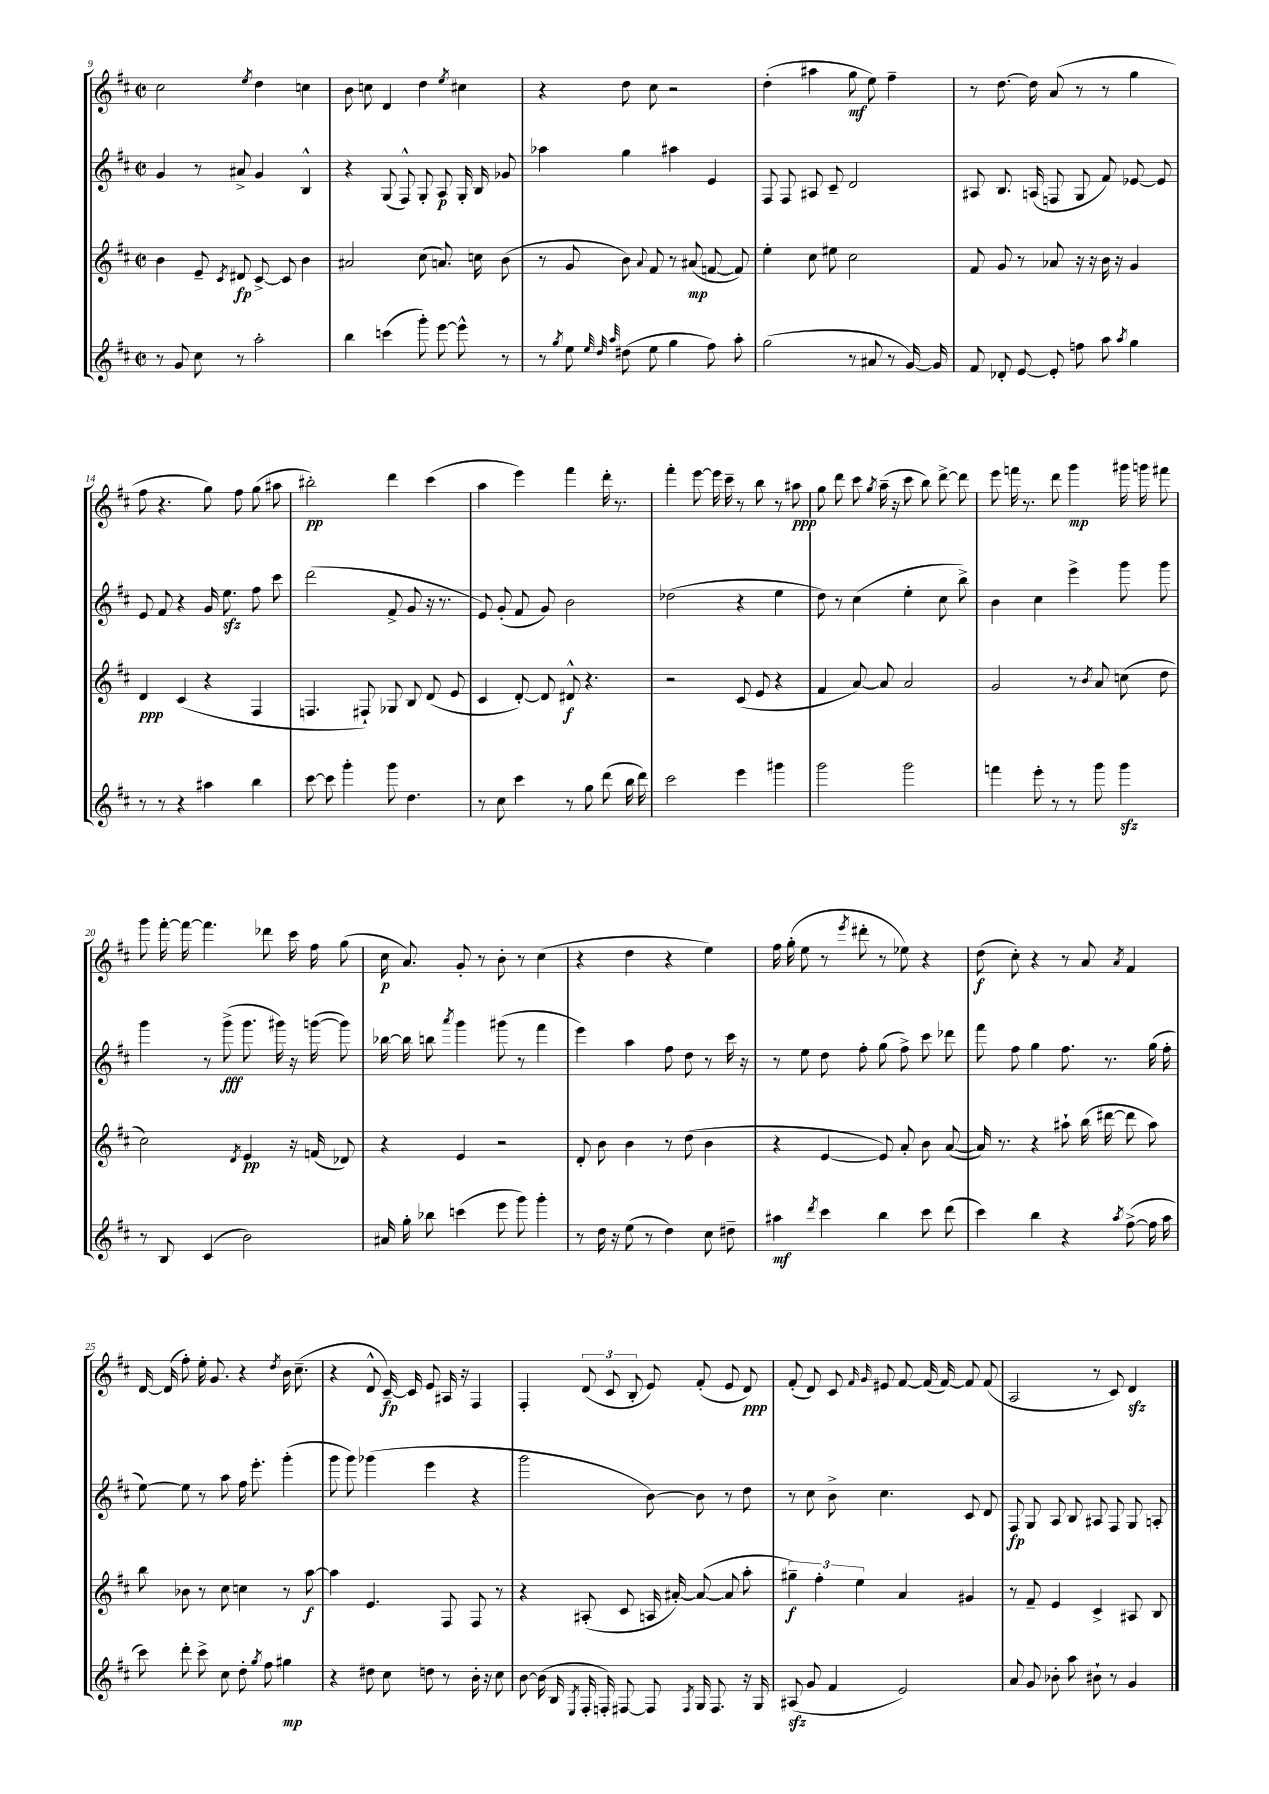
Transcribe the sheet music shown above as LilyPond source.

<<
\new StaffGroup <<
\new Staff = "s0" {
    \clef treble \key d \major \defaultTimeSignature \time 2/2
    \autoBeamOff cis''2 \acciaccatura { e''8 } d''4 c''4 |
    b'8 c''8 d'4 d''4 \acciaccatura { e''8 } cis''4 |
    r4 d''8 cis''8 r2 |
    d''4-.( ais''4 g''8\mf e''8) fis''4-- |
    r8 d''8.~ d''16 a'8( r8 r8 g''4 |
    fis''8 r4. g''8) fis''8 g''8( ais''8 |
    bis''2-.\pp) d'''4 cis'''4( |
    a''4 e'''4) fis'''4 d'''16-. r8. |
    fis'''4-. e'''8~ e'''16 cis'''16-- r8 b''8 r8 ais''8\ppp |
    g''8 d'''8 cis'''8 \acciaccatura { g''8 } a''16--( r16 cis'''8 b''8) d'''8~-> d'''8 |
    e'''8 f'''16 r8. d'''8 g'''4\mp gis'''16 g'''16 fis'''8 |
    g'''8 fis'''16~-. fis'''16~ fis'''4. des'''8 cis'''16 fis''16 g''8( |
    cis''16\p a'8.) g'8-. r8 b'8-. r8 cis''4( |
    r4 d''4 r4 e''4) |
    fis''16 g''16-.( e''8 r8 \acciaccatura { e'''8 } dis'''8-. r8 ees''8) r4 |
    d''8\f( cis''8-.) r4 r8 a'8 \acciaccatura { a'8 } fis'4 |
    d'16~ d'16( fis''8-.) e''16-. g'8. r4 \acciaccatura { d''8 } b'16 cis''8.--( |
    r4 d'8-^ cis'16~--\fp) cis'16 e'8 ais16 r16 fis4 |
    fis4-. \tuplet 3/2 { d'8( cis'8 b8-. } e'8) fis'8-.( e'8 d'8\ppp) |
    fis'8-.( d'8) cis'8 \grace { fis'16 g'16 } eis'8 fis'8~ fis'16( fis'16~) fis'8 fis'8( |
    a2 r8 cis'8) d'4\sfz \bar "|." |
}
\new Staff = "s1" {
    \clef treble \key d \major \defaultTimeSignature \time 2/2
    \autoBeamOff g'4 r8 ais'8-> g'4 b4-^ |
    r4 g8( fis8-^) g8-. a8\p g16-. b16 ges'8 |
    aes''4 g''4 ais''4 e'4 |
    fis8 fis8 ais8 cis'8-- d'2 |
    ais8 b8. a16( f8 g8 fis'8) ees'8~ ees'8 |
    e'8 fis'8 r4 g'16 e''8.\sfz fis''8 cis'''8 |
    d'''2( fis'8-> g'8 r16 r8. |
    e'8) g'8-.( fis'8 g'8) b'2 |
    des''2( r4 e''4 |
    d''8) r8 cis''4( e''4-. cis''8 b''8->) |
    b'4 cis''4 e'''4-> g'''8 g'''8 |
    g'''4 r8 g'''8->\fff( g'''8. gis'''16) r16 g'''16~( g'''8) |
    bes''16~ bes''16 b''8 \acciaccatura { a'''8 } g'''4 gis'''8( r8 fis'''4 |
    e'''4) a''4 fis''8 d''8 r8 cis'''16 r16 |
    r8 e''8 d''8 fis''8-. g''8( fis''8->) cis'''8 des'''8 |
    fis'''8 fis''8 g''4 fis''8. r8. g''16( fis''16-. |
    e''8~) e''8 r8 a''8 fis''16 e'''8.-. g'''4-.( |
    g'''8 g'''8) ges'''4( e'''4 r4 |
    g'''2 b'8~) b'8 r8 d''8 |
    r8 cis''8 b'8-> cis''4. cis'8 d'8 |
    fis8\fp g8 a8 b8 ais8 fis8 g8 a8-. \bar "|." |
}
\new Staff = "s2" {
    \clef treble \key d \major \defaultTimeSignature \time 2/2
    \autoBeamOff b'4 e'8-- \acciaccatura { cis'8 } dis'8\fp cis'8~-> cis'8 b'4 |
    ais'2 cis''8( a'8.) c''16 b'8( |
    r8 g'8 b'8) \appoggiatura { a'8 } fis'8 r8 ais'8\mp( f'8~ f'8) |
    e''4-. cis''8 eis''8 cis''2 |
    fis'8 g'8 r8 aes'8 r16 r16 b'16 r16 g'4 |
    d'4\ppp cis'4( r4 fis4 |
    f4. fis8-!) ges8 b8 d'8( e'8 |
    cis'4 d'8~-.) d'8 dis'8-^\f r4. |
    r2 cis'8( e'8 r4 |
    fis'4 a'8~) a'8 a'2 |
    g'2 r8 \acciaccatura { b'8 } a'8 c''8( d''8 |
    cis''2) \acciaccatura { d'8 } e'4\pp r16 f'16( des'8) |
    r4 e'4 r2 |
    d'8-. b'8 b'4 r8 d''8( b'4 |
    r4 e'4~ e'8) a'8-. b'8 a'8~( |
    a'16) r8. r4 ais''8-! b''16( dis'''16~ dis'''8 ais''8) |
    b''8 bes'8 r8 cis''8 c''4 r8 a''8~\f |
    a''4 e'4. fis8 fis8 r8 |
    r4 ais8-.( cis'8 a16 ais'16~-.) ais'8~( ais'8 a''8-. |
    \tuplet 3/2 { gis''4--\f) fis''4-. e''4 } a'4 gis'4 |
    r8 fis'8-- e'4 cis'4-> ais8 b8 \bar "|." |
}
\new Staff = "s3" {
    \clef treble \key d \major \defaultTimeSignature \time 2/2
    \autoBeamOff r8 g'8 cis''8 r8 a''2-. |
    b''4 c'''4( g'''8-.) e'''8~ e'''8-^ r8 |
    r8 \acciaccatura { g''8 } e''8 \grace { e''32 d''32 a''32 } dis''8( e''8 g''4 fis''8) a''8-. |
    g''2( r8 ais'8 r8 g'16~) g'16 |
    fis'8 des'8-. e'8~ e'8-. f''8 a''8 \acciaccatura { a''8 } g''4 |
    r8 r8 r4 ais''4 b''4 |
    cis'''8~ cis'''8 g'''4-. g'''8 d''4. |
    r8 cis''8 cis'''4 r8 g''8 d'''8( b''16 d'''16) |
    cis'''2 e'''4 gis'''4 |
    g'''2 g'''2 |
    f'''4 e'''8-. r8 r8 g'''8 g'''4\sfz |
    r8 b8 cis'4( b'2) |
    ais'16 g''16-. bes''8 c'''4( e'''8 g'''8) g'''4-. |
    r8 d''16 r16 e''8( r8 d''4) cis''8 dis''8-- |
    ais''4\mf \acciaccatura { d'''8 } cis'''4 b''4 cis'''8 d'''8( |
    cis'''4) b''4 r4 \acciaccatura { a''8 } fis''8~->( fis''16 a''16 |
    cis'''8) d'''8-. cis'''8-> cis''8 d''8-. \acciaccatura { g''8 } fis''8 gis''4\mp |
    r4 dis''8 cis''8 d''8 r8 b'16-. r16 cis''8 |
    b'8~ b'16( b16 \acciaccatura { e8 } fis16-. f16-.) fis8~ fis8 \acciaccatura { fis8 } g16 fis8. r16 g16 |
    ais8\sfz( g'8 fis'4 e'2) |
    a'8 g'8 bes'8-. a''8 bis'8-! r8 g'4 \bar "|." |
}
>>
>>
\layout { \context { \Score currentBarNumber = #9 } }
